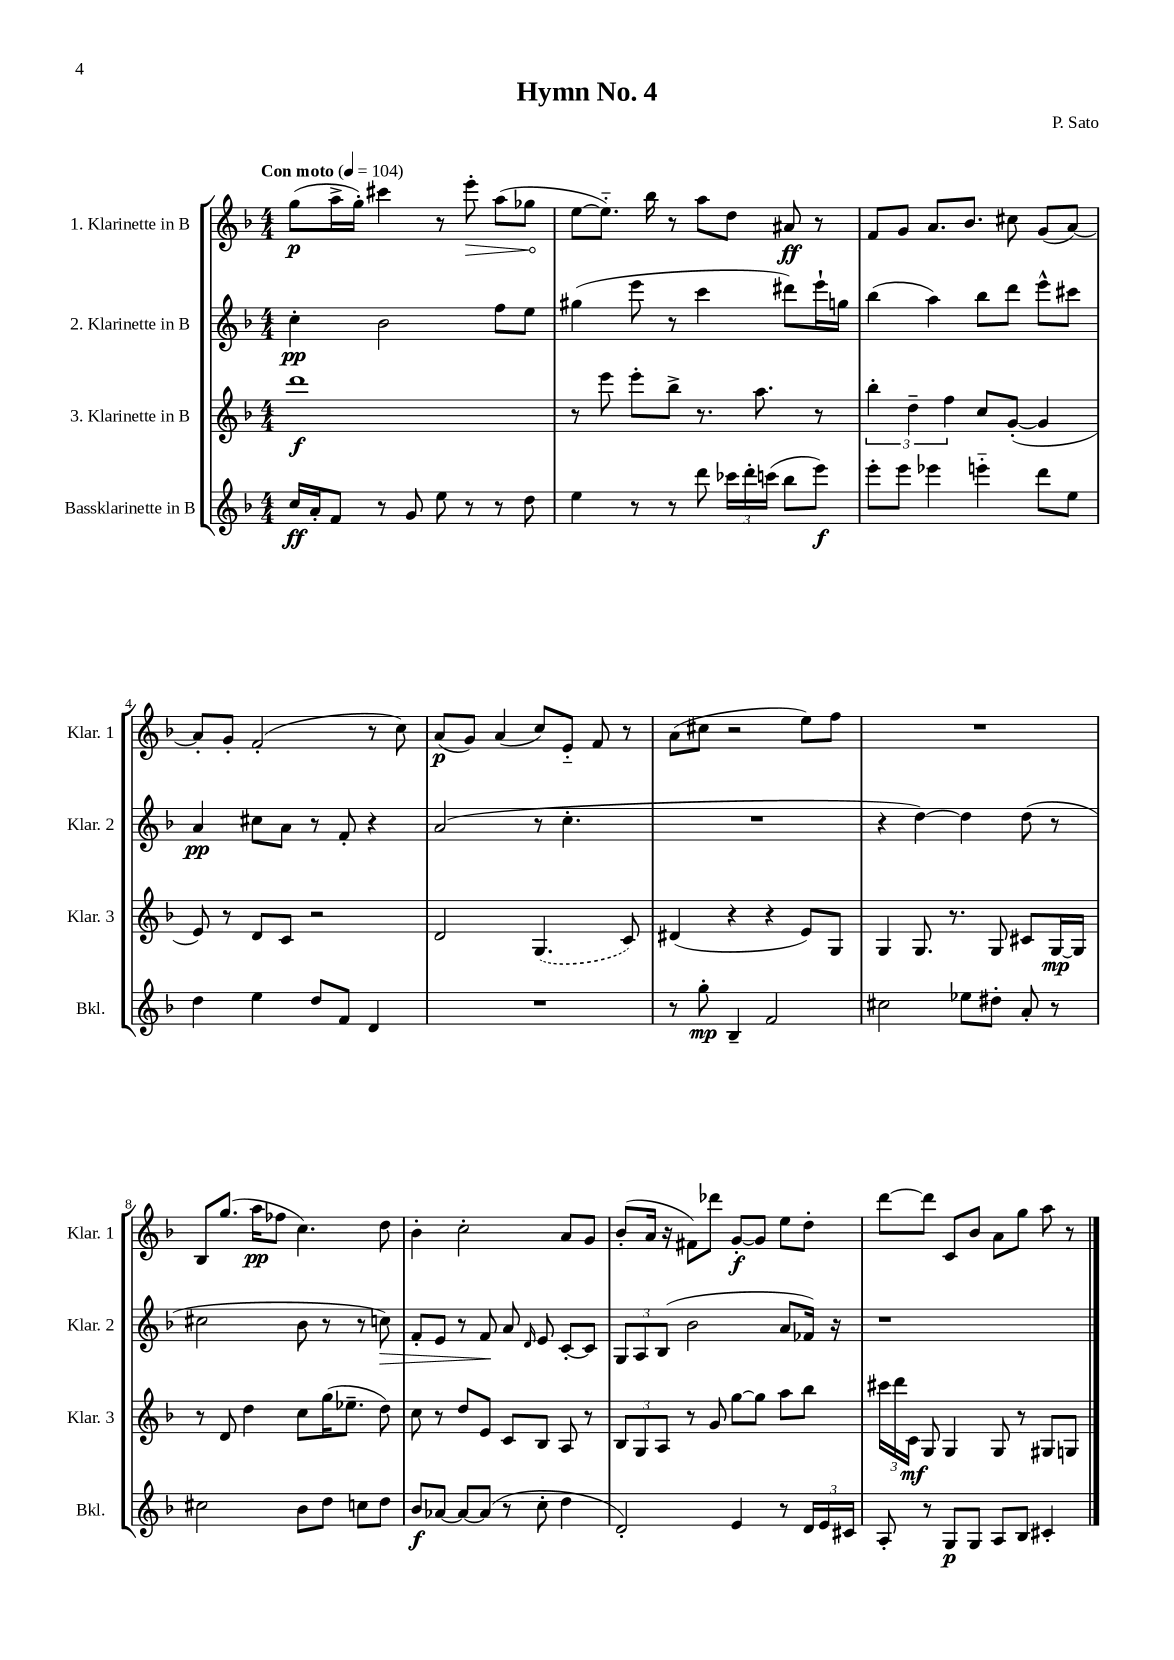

**kern	**dynam	**kern	**dynam	**kern	**dynam	**kern	**dynam
*part4	*part4	*part3	*part3	*part2	*part2	*part1	*part1
*staff4	*staff4	*staff3	*staff3	*staff2	*staff2	*staff1	*staff1
*I"Bassklarinette in B	*	*I"3. Klarinette in B	*	*I"2. Klarinette in B	*	*I"1. Klarinette in B	*
*I'Bkl.	*	*I'Klar. 3	*	*I'Klar. 2	*	*I'Klar. 1	*
*clefG2	*	*clefG2	*	*clefG2	*	*clefG2	*
*k[b-]	*	*k[b-]	*	*k[b-]	*	*k[b-]	*
*M4/4	*	*M4/4	*	*M4/4	*	*M4/4	*
*MM104	*	*MM104	*	*MM104	*	*MM104	*
=1	=1	=1	=1	=1	=1	=1	=1
!	!	!	!	!	!	!LO:TX:a:B:t=Con moto	!
16cc/LL	ff	1ddd	f	4cc'\	pp	(8gg\L	p
16a'/J	.	.	.	.	.	.	.
8f/J	.	.	.	.	.	16aa^\L	.
.	.	.	.	.	.	16gg'\JJ)	.
8r	.	.	.	2b-\	.	4ccc#X\	.
8g/	.	.	.	.	.	.	.
8ee\	.	.	.	.	.	8r	.
!	!	!	!	!	!	!	!LO:HP:b
8r	.	.	.	.	.	8eee'\	>
8r	.	.	.	8ff\L	.	(8aa\L	.
8dd\	.	.	.	8ee\J	.	8gg-X\J	.
.	.	.	.	.	.	.	]
=2	=2	=2	=2	=2	=2	=2	=2
4ee\	.	8r	.	(4gg#X\	.	[8ee\L	.
.	.	8eee\	.	.	.	8.ee\J])	.
8r	.	8eee'\L	.	8eee\	.	.	.
.	.	.	.	.	.	16bb-\	.
8r	.	8bb-^\J	.	8r	.	8r	.
8ddd\	.	8.r	.	4ccc\	.	8aa\L	.
24ccc-X\LL	.	.	.	.	.	8dd\J	.
24ddd'\	.	.	.	.	.	.	.
.	.	8.aa\	.	.	.	.	.
(24cccn\JJ	.	.	.	.	.	.	.
8bb-\L	.	.	.	8ddd#X\L)	.	8a#X/	ff
8eee\J)	f	8r	.	16eee`\L	.	8r	.
.	.	.	.	16ggn\JJ	.	.	.
=3	=3	=3	=3	=3	=3	=3	=3
8eee'\L	.	6bb-'\	.	(4bb-\	.	8f/L	.
8eee\J	.	.	.	.	.	8g/J	.
.	.	6dd~\	.	.	.	.	.
4eee-X\	.	.	.	4aa\)	.	8.a/L	.
.	.	6ff\	.	.	.	.	.
.	.	.	.	.	.	8.b-/J	.
4eeen\	.	8cc/L	.	8bb-\L	.	.	.
.	.	([8g'/J	.	8ddd\J	.	8cc#X\	.
8ddd\L	.	4g/]	.	8eee^^\L	.	(8g/L	.
8ee\J	.	.	.	8ccc#X\J	.	[8a/J)	.
!!LO:LB:g=z
=4	=4	=4	=4	=4	=4	=4	=4
4dd\	.	8e/)	.	4a/	pp	8a'/L]	.
.	.	8r	.	.	.	8g'/J	.
4ee\	.	8d/L	.	8cc#X\L	.	(2f'/	.
.	.	8c/J	.	8a\J	.	.	.
8dd/L	.	2r	.	8r	.	.	.
8f/J	.	.	.	8f'/	.	.	.
4d/	.	.	.	4r	.	8r	.
.	.	.	.	.	.	8cc\)	.
=5	=5	=5	=5	=5	=5	=5	=5
1r	.	2d/	.	(2a/	.	(8a/L	p
.	.	.	.	.	.	8g/J)	.
.	.	.	.	.	.	(4a/	.
.	.	(4.G/	.	8r	.	8cc/L)	.
.	.	.	.	4.cc'\	.	8e/J	.
.	.	.	.	.	.	8f/	.
.	.	8c/)	.	.	.	8r	.
=6	=6	=6	=6	=6	=6	=6	=6
8r	.	(4d#X/	.	1r	.	(8a\L	.
8gg'\	mp	.	.	.	.	8cc#X\J	.
4B-~/	.	4r	.	.	.	2r	.
2f/	.	4r	.	.	.	.	.
.	.	8e/L)	.	.	.	8ee\L)	.
.	.	8G/J	.	.	.	8ff\J	.
=7	=7	=7	=7	=7	=7	=7	=7
2cc#X\	.	4G/	.	4r	.	1r	.
.	.	8.G/	.	[4dd\)	.	.	.
.	.	8.r	.	.	.	.	.
8ee-X\L	.	.	.	4dd\]	.	.	.
8dd#X'\J	.	8G/	.	.	.	.	.
8a'/	.	8c#X/L	.	(8dd\	.	.	.
8r	.	[16G/L	mp	8r	.	.	.
.	.	16G/JJ]	.	.	.	.	.
!!LO:LB:g=z
=8	=8	=8	=8	=8	=8	=8	=8
2cc#X\	.	8r	.	2cc#X\	.	8B-/L	.
.	.	8d/	.	.	.	(8.gg/J	.
.	.	4dd\	.	.	.	.	.
.	.	.	.	.	.	16aa\KL	pp
.	.	.	.	.	.	8ff-X\J	.
8b-\L	.	8cc\L	.	8b-\	.	4.cc\)	.
8dd\J	.	(16gg\K	.	8r	.	.	.
.	.	8.ee-X~\J	.	.	.	.	.
8ccn\L	.	.	.	8r	.	.	.
!	!	!	!	!	!LO:HP:b	!	!
8dd\J	.	8dd\)	.	8ccn\)	>	8dd\	.
=9	=9	=9	=9	=9	=9	=9	=9
8b-/L	f	8cc\	.	8f'/L	.	4b-'\	.
[8a-X/J	.	8r	.	8e/J	.	.	.
8a-/L_	.	8dd/L	.	8r	.	2cc'\	.
(8a-/J]	.	8e/J	.	8f/	.	.	.
8r	.	8c/L	.	8a/	]	.	.
.	.	.	.	16qqd/	.	.	.
8cc'\	.	8B-/J	.	8e/	.	.	.
4dd\	.	8A/	.	[8c'/L	.	8a/L	.
.	.	8r	.	8c/J]	.	8g/J	.
=10	=10	=10	=10	=10	=10	=10	=10
2d'/)	.	12B-/L	.	12G/L	.	(8b-'/L	.
.	.	12G/	.	12A/	.	.	.
.	.	.	.	.	.	16a/Jk	.
.	.	12A/J	.	(12B-/J	.	.	.
.	.	.	.	.	.	16r	.
.	.	8r	.	2b-\	.	8f#X\L)	.
.	.	8g/	.	.	.	8ddd-X\J	.
4e/	.	[8gg\L	.	.	.	[8g'/L	f
.	.	8gg\J]	.	.	.	8g/J]	.
8r	.	8aa\L	.	8a/L	.	8ee\L	.
24d/LL	.	8bb-\J	.	16f-X/Jk)	.	8dd'\J	.
24e/	.	.	.	.	.	.	.
.	.	.	.	16r	.	.	.
24c#X/JJ	.	.	.	.	.	.	.
=11	=11	=11	=11	=11	=11	=11	=11
8A'/	.	24ccc#X\LL	.	1r	.	[8ddd\L	.
.	.	24ddd\	.	.	.	.	.
.	.	24c\JJ	mf	.	.	.	.
8r	.	8G/	.	.	.	8ddd\J]	.
8G/L	p	4G/	.	.	.	8c/L	.
8G/J	.	.	.	.	.	8b-/J	.
8A/L	.	8G/	.	.	.	8a\L	.
8B-/J	.	8r	.	.	.	8gg\J	.
4c#X'/	.	8G#X/L	.	.	.	8aa\	.
.	.	8Gn/J	.	.	.	8r	.
==	==	==	==	==	==	==	==
*-	*-	*-	*-	*-	*-	*-	*-
